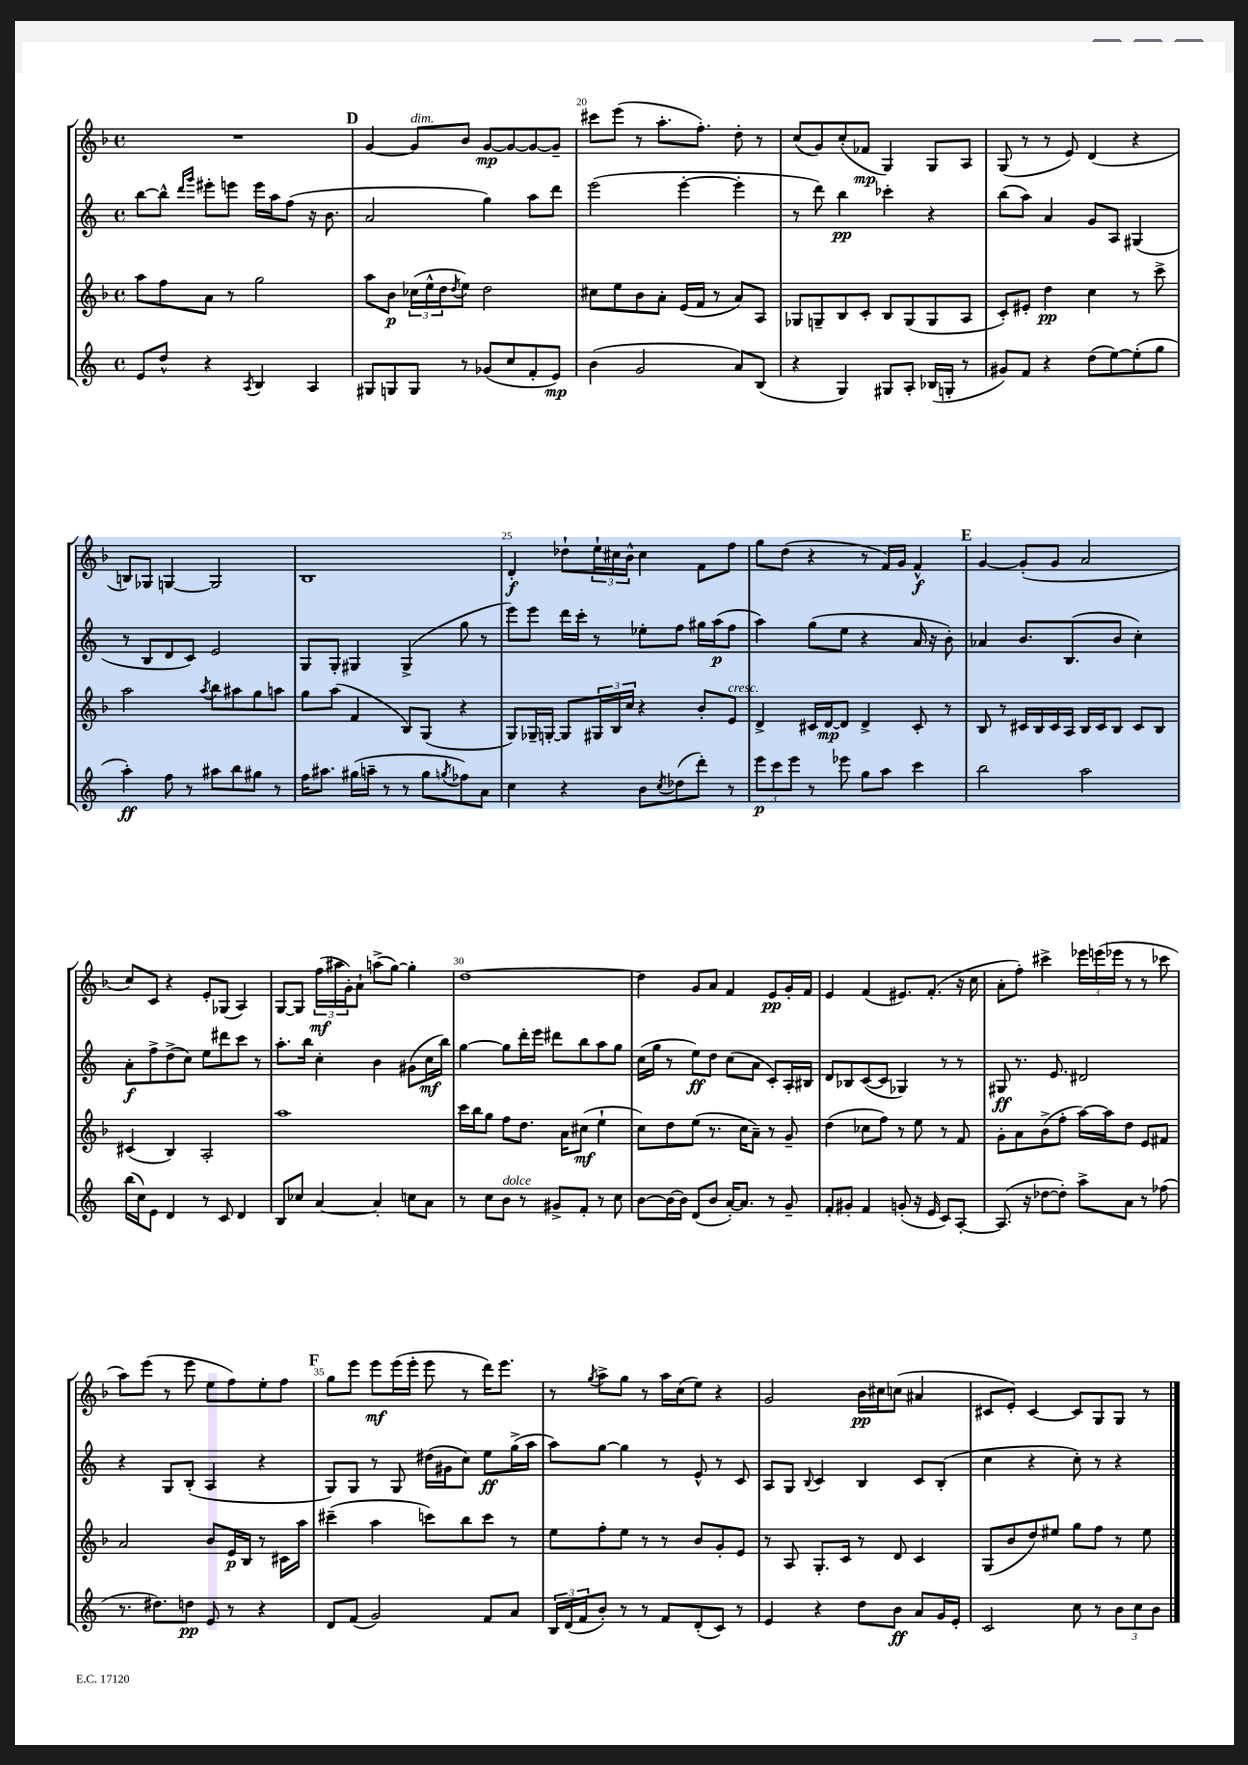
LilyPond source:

<<
\new StaffGroup <<
\new Staff = "s0" {
    \clef treble \key f \major \defaultTimeSignature \time 4/4
    R1 |
    \mark \markup { \bold "D" } g'4~ g'8^\markup { \italic "dim." } bes'8 g'8~\mp g'8~ g'8~ g'8-- |
    cis'''8 e'''8( r8 a''8.-. f''8.-.) d''8-. r8 |
    c''8( g'8) c''8-.( fes'8\mp g4) g8 a8 |
    g8( r8 r8 e'8) d'4( r4 |
    b8) ges8 g4~ g2 |
    bes1 |
    d'4-.\f des''8-! \tuplet 3/2 { e''16-! cis''16 bes'16-^ } cis''4 f'8 f''8 |
    g''8 d''8( r4 r8 f'16) g'16 f'4-^\f |
    \mark \markup { \bold "E" } g'4~ g'8-.( g'8 a'2 |
    c''8) c'8 r4 e'8-. ges8( a4) |
    g8~ g8 \tuplet 3/2 { f''16\mf( ais''16 g'16-.) } a'8-! a''8->( g''8~) g''4-. |
    d''1~ |
    d''4 g'8 a'8 f'4 e'8\pp g'16-. f'16 |
    e'4 f'4( eis'8.) f'8.-.( r16 c''16 |
    a'8-. f''8-.) cis'''4-> \tuplet 3/2 { ees'''16 e'''16( ees'''16 } r8 r8 ces'''8 |
    a''8) e'''8( r8 e'''8 e''8 f''8) e''8-. f''8 |
    \mark \markup { \bold "F" } g''8 e'''8 e'''8\mf e'''16( e'''16-. e'''8 r8 d'''16) e'''8. |
    r8 \acciaccatura { g''8 } a''8-> g''8 r8 a''16 c''16( e''8) r4 |
    g'2 bes'16\pp cis''16 c''8( ais'4 |
    cis'8 e'8-.) cis'4~ cis'8 g8 g8 r8 \bar "|." |
}
\new Staff = "s1" {
    \clef treble \key c \major \defaultTimeSignature \time 4/4
    b''8~ b''8-^ \grace { d'''16 g'''16 } eis'''8-. e'''8 e'''16 a''16 f''8( r16 b'8. |
    \mark \markup { \bold "D" } a'2 g''4) a''8 d'''8 |
    e'''2( e'''4~-. e'''4-. |
    r8 d'''8) b''4\pp ces'''4-. r4 |
    b''8( a''8) a'4 g'8 a8 gis4( |
    r8 b8 d'8 c'8) e'2 |
    g8 g8-. gis4 gis4->( g''8 r8 |
    e'''8) e'''8 d'''16 c'''16-. r8 ees''8-. f''8 gis''16 a''16\p( f''8 |
    a''4) g''8( e''8 r4 a'16 r16 b'8-.) |
    \mark \markup { \bold "E" } aes'4 b'8. b8.( b'8 c''4-.) |
    a'8-.\f f''8-> d''8->( c''8) e''8 dis'''8 c'''8 r8 |
    a''8.-. b''16 c''4-. b'4 gis'8( c''16\mf b''16) |
    g''4~ g''8 d'''16-. e'''16 dis'''8 b''8 a''8 g''8 |
    c''16( g''16 r8 e''8\ff) d''8 c''8( a'8 c'8-.) a16-. bis16 |
    d'8 bes8 c'8~( c'8 ges4) r8 r8 |
    gis8\ff r8. e'8. dis'2 |
    r4 g8 b8-.( a4 r4 |
    \mark \markup { \bold "F" } g8) g8 r8 g8 dis''16( gis'16 c''8) e''8\ff g''16->( a''16 |
    a''8) g''8~ g''4 r8 e'8-^ r8 c'8 |
    a8 g8 \appoggiatura { b8 } c'4 b4 c'8 b8-.( |
    c''4 r4 c''8-.) r8 r4 \bar "|." |
}
\new Staff = "s2" {
    \clef treble \key f \major \defaultTimeSignature \time 4/4
    a''8 f''8 a'8 r8 g''2 |
    \mark \markup { \bold "D" } a''8 bes'8\p \tuplet 3/2 { ces''16( e''16-^ d''16 } \acciaccatura { d''8 } e''8) d''2 |
    cis''8 e''8 bes'8 a'8-. e'16( f'16 r8 a'8) a8 |
    ges8 g8-- bes8 c'8-. bes8 g8( g8 a8 |
    c'8-.) eis'8-. d''4\pp c''4 r8 c'''8-> |
    a''2 \acciaccatura { a''8 } bes''8 ais''8 g''8 a''8 |
    g''8 a''8( f'4 bes8) g8( r4 |
    g8) ges16-- g16~-. g8 \tuplet 3/2 { gis16 bes16 c''16 } r4 bes'8-. e'8^\markup { \italic "cresc." } |
    d'4-> cis'16 d'16~\mp d'8 d'4-> cis'8-. r8 |
    \mark \markup { \bold "E" } bes8 r8 cis'16 bes16 cis'16 a16 bes16 cis'16 bes8 cis'8 bes8 |
    cis'4( bes4) a2-. |
    a''1 |
    c'''16 bes''16 g''8 f''8 d''8. a'16 cis''8\mf( e''4-! |
    c''8) d''8 e''8( r8. c''16 a'8--) r8 g'8-- |
    d''4( ces''8 f''8) r8 e''8 r8 f'8 |
    g'8-. a'8 bes'8->( f''8-. a''16~) a''16 d''8 e'8 fis'8 |
    a'2 bes'8 e'16\p bes16 r8 cis'16 a''16 |
    \mark \markup { \bold "F" } cis'''4--( a''4 c'''8) bes''8 c'''8 r8 |
    e''8 f''8-. e''8 r8 r8 bes'8 g'8-. e'8 |
    r8 a8 g8.-. c'16 r8 d'8 c'4 |
    g8( bes'8 d''8) eis''8 g''8 f''8 r8 eis''8 \bar "|." |
}
\new Staff = "s3" {
    \clef treble \key c \major \defaultTimeSignature \time 4/4
    e'8 d''8-^ r4 \acciaccatura { a8 } b4 a4 |
    \mark \markup { \bold "D" } gis8 g8 g8 r8 ges'8( c''8 f'8-. e'8\mp) |
    b'4( g'2 a'8) b8( |
    r4 g4) gis8 a8-. bes16( g16-. r8 |
    gis'8) f'8 r4 d''8( e''8~) e''8-.( g''8 |
    a''4-.\ff) f''8 r8 ais''8 b''8 gis''8 r8 |
    f''16 ais''8. gis''16( a''16-- r8 r8 gis''8 \acciaccatura { g''8 } fes''8) a'8 |
    c''4 r4 b'8 \acciaccatura { c''8 } des''8( d'''8-.) r8 |
    \tuplet 3/2 { e'''8\p c'''8 e'''8 } r8 ees'''8 g''8 a''8 c'''4 |
    \mark \markup { \bold "E" } b''2 a''2 |
    b''16( c''16) e'8 d'4 r8 c'8 d'4 |
    b8 ces''8 a'4~ a'4-. c''8 a'8 |
    r8 c''8 b'8^\markup { \italic "dolce" } r8 gis'8-> f'8-. r8 c''8 |
    b'8~ b'16~ b'16 d'8( b'8 a'16~-.) a'8. r8 g'8-- |
    f'8-. gis'8-. f'4 g'8-.( r16 e'16 c'8) a8~-. |
    a8.( r16 des''8~ des''8-.) a''8-> a'8 r8 fes''8( |
    r8. dis''8.) d''8\pp e'8 r8 r4 |
    \mark \markup { \bold "F" } d'8 f'8( g'2) f'8 a'8 |
    \tuplet 3/2 { b16 d'16( f'16 } b'8-.) r8 r8 f'8 d'8-.( c'8) r8 |
    e'4 r4 d''8 b'8\ff a'8 g'16 e'16-. |
    c'2 c''8 r8 \tuplet 3/2 { b'8 c''8 b'8 } \bar "|." |
}
>>
>>
\layout { \context { \Score currentBarNumber = #18 \override BarNumber.break-visibility = ##(#f #t #t) barNumberVisibility = #(every-nth-bar-number-visible 5) } }
